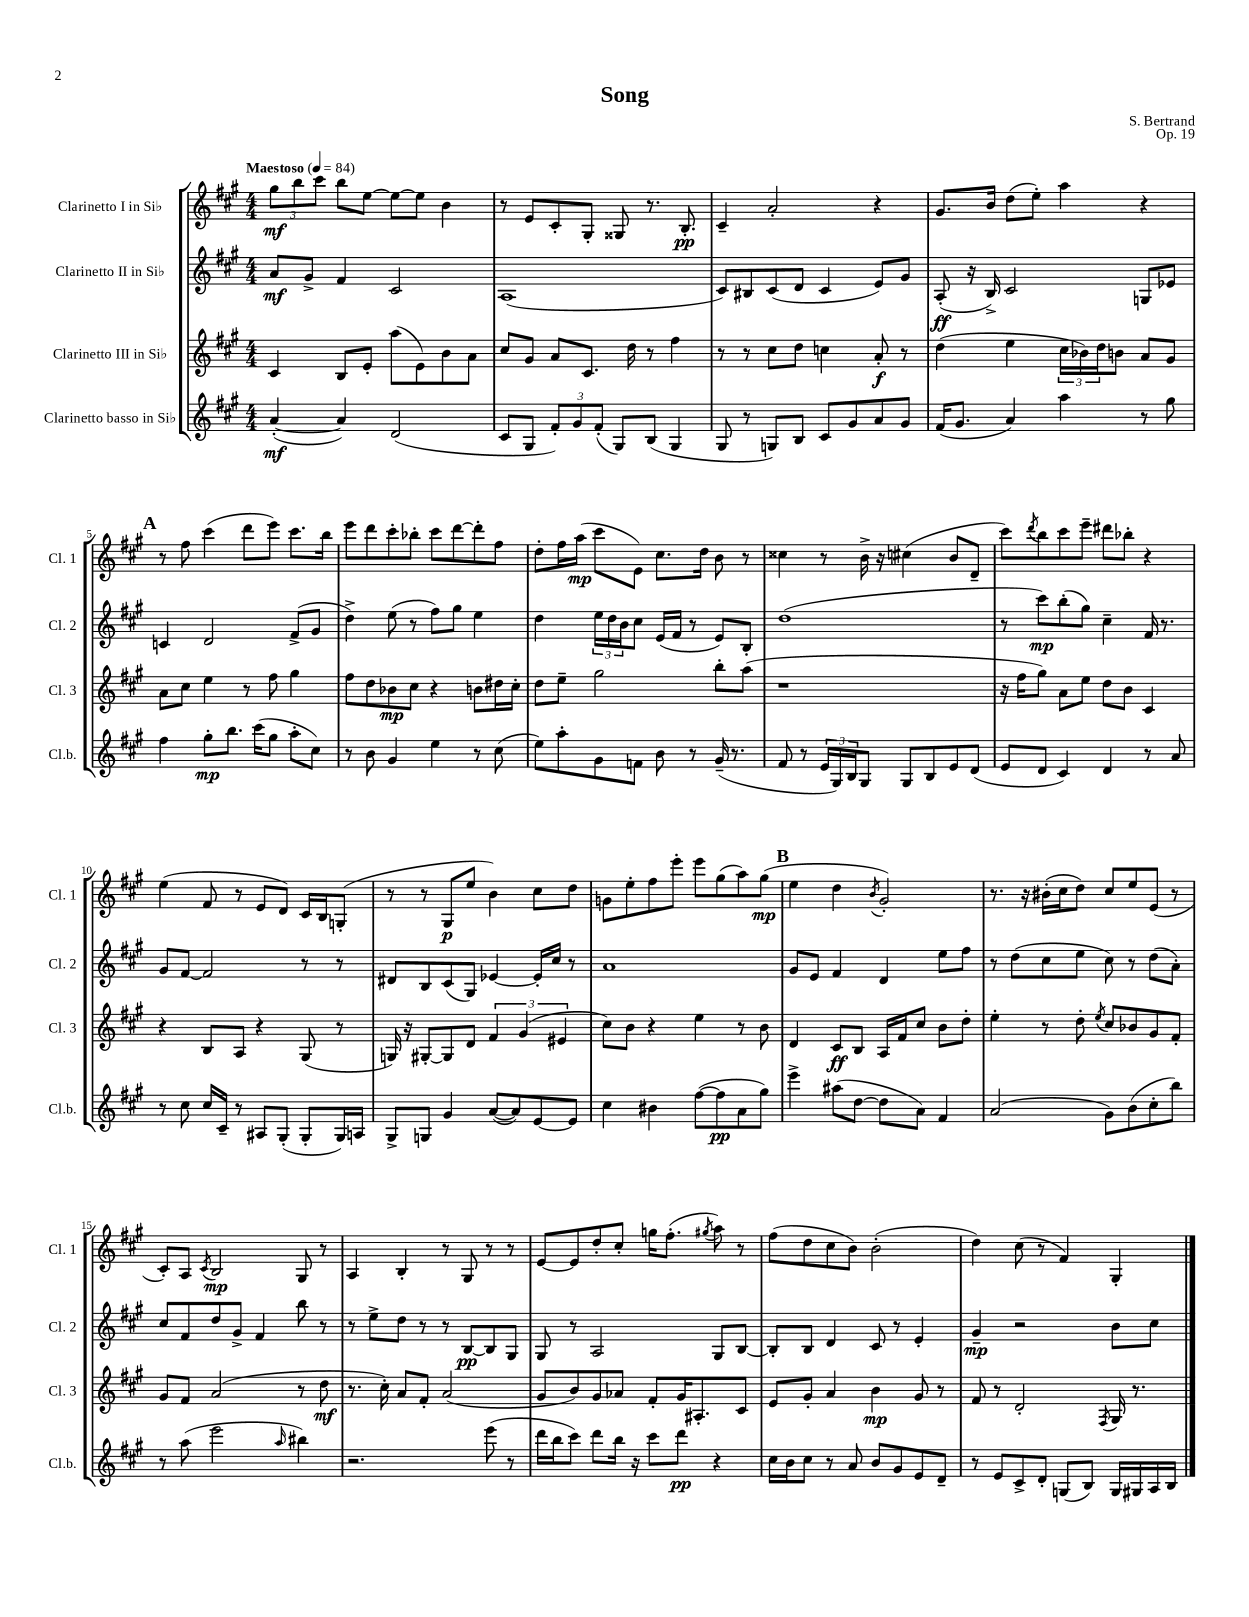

**kern	**kern	**kern	**kern
*staff4	*staff3	*staff2	*staff1
*clefG2	*clefG2	*clefG2	*clefG2
*k[f#c#g#]	*k[f#c#g#]	*k[f#c#g#]	*k[f#c#g#]
*M4/4	*M4/4	*M4/4	*M4/4
*MM84	*MM84	*MM84	*MM84
([4a'	4c#	8a	12gg#
.	.	.	12bb
.	.	8g#^	.
.	.	.	12ccc#
4a])	8B	4f#	8bb
.	8e'	.	[8ee
(2d	(8aa	2c#	8ee_
.	8e)	.	8ee]
.	8b	.	4b
.	8a	.	.
=	=	=	=
8c#	8cc#	(1A	8r
8G#	8g#	.	8e
12f#')	8a	.	8c#'
12g#	.	.	.
.	8.c#	.	8G#'
(12f#'	.	.	.
8G#)	.	.	8G##
.	16dd	.	.
(8B	8r	.	8.r
4G#	4ff#	.	.
.	.	.	8.B'
=	=	=	=
8G#	8r	8c#)	4c#~
8r	8r	8B#	.
8G)	8cc#	(8c#	2a'
8B	8dd	8d	.
8c#	4cc	4c#	.
8g#	.	.	.
8a	8a'	8e)	4r
8g#	8r	8g#	.
=	=	=	=
(16f#	(4dd	(8A'	8.g#
8.g#	.	.	.
.	.	16r	.
.	.	16B^)	16b
4a)	4ee	2c#	(8dd
.	.	.	8ee')
4aa	24cc#	.	4aa
.	24b-)	.	.
.	24dd	.	.
.	8b	.	.
8r	8a	8G	4r
8gg#	8g#	8e-	.
=	=	=	=
4ff#	8a	4c	8r
.	8cc#	.	8ff#
8gg#'	4ee	2d	(4ccc#
8.bb	.	.	.
.	8r	.	8ddd
(16ccc#	.	.	.
8gg#	8ff#	.	8eee)
8aa'	4gg#	(8f#^	8.ccc#
8cc#)	.	8g#	.
.	.	.	16bb
=	=	=	=
8r	8ff#	4dd^)	8eee
8b	8dd	.	8ddd
4g#	8b-	(8ee	8ccc#'
.	8cc#	8r	8bb-'
4ee	4r	8ff#)	8ccc#
.	.	8gg#	[8ddd
8r	8b	4ee	8ddd']
(8cc#	16dd#	.	8ff#
.	16cc#'	.	.
=	=	=	=
8ee)	8dd	4dd	8dd'
8aa'	8ee~	.	16ff#
.	.	.	(16aa
8g#	2gg#	24ee	8ccc#
.	.	24dd	.
.	.	24b	.
8f	.	8cc#	8e)
8b	.	(16e	8.cc#
.	.	16f#	.
8r	.	8r	.
.	.	.	16dd
(16g#~	8bb'	8e)	8b
8.r	.	.	.
.	(8aa	8B'	8r
=	=	=	=
8f#	1r	(1dd	4cc##
8r	.	.	.
24e	.	.	8r
24G#)	.	.	.
24B	.	.	.
8G#	.	.	16b^
.	.	.	16r
8G#	.	.	(4cc#
8B	.	.	.
8e	.	.	8b
(8d	.	.	8d~
=	=	=	=
8e	16r	8r	8ccc#)
.	16ff#	.	.
.	.	.	8qddd
8d	8gg#)	8ccc#)	8bb
4c#)	8a	(8bb'	8ccc#
.	8ee	8gg#)	8eee~
4d	8dd	4cc#~	8ddd#
.	8b	.	8bb-'
8r	4c#	16f#	4r
.	.	8.r	.
8a	.	.	.
=	=	=	=
8r	4r	8g#	(4ee
8cc#	.	[8f#	.
16cc#	8B	2f#]	8f#
16c#~	.	.	.
8r	8A	.	8r
8A#	4r	.	8e
(8G#'	.	.	8d)
8G#'	(8G#	8r	16c#
.	.	.	16B
16G#)	8r	8r	(8G'
16A	.	.	.
=	=	=	=
8G#^	16G)	8d#	8r
.	16r	.	.
8G	[8G#'	8B	8r
4g#	8G#]	(8c#	8G#
.	8d	8G#)	8ee
([8a	6f#	[4e-	4b)
8a])	.	.	.
.	(6g#	.	.
[8e	.	16e-']	8cc#
.	.	16cc#	.
.	6e#	.	.
8e]	.	8r	8dd
=	=	=	=
4cc#	8cc#)	1a	8g
.	8b	.	8ee'
4b#	4r	.	8ff#
.	.	.	8eee'
([8ff#	4ee	.	8eee
8ff#]	.	.	(8gg#
8a	8r	.	8aa)
8gg#)	8b	.	(8gg#
=	=	=	=
4eee^	4d	8g#	4ee
.	.	8e	.
(8aa#	8c#	4f#	4dd
[8dd	8B	.	.
.	.	.	8qb
8dd]	16A	4d	2g#')
.	16f#	.	.
8a)	8cc#	.	.
4f#	8b	8ee	.
.	8dd'	8ff#	.
=	=	=	=
(2a	4ee'	8r	8.r
.	.	(8dd	.
.	.	.	16r
.	8r	8cc#	(16b#'
.	.	.	16cc#
.	8dd'	8ee	8dd)
.	8qee	.	.
8g#)	8cc#	8cc#)	8cc#
(8b	8b-	8r	8ee
8cc#'	8g#	(8dd	(8e
8bb)	8f#'	8a')	8r
=	=	=	=
8r	8g#	8cc#	8c#')
(8aa	8f#	8f#	8A
.	.	.	8qc#
2eee	(2a	8dd	2B
.	.	8g#^	.
.	.	4f#	.
16qqaa	.	.	.
4bb#)	8r	8bb	8G#
.	8dd	8r	8r
=	=	=	=
2.r	8.r	8r	4A
.	.	8ee^	.
.	16cc#')	.	.
.	8a	8dd	4B'
.	8f#'	8r	.
.	(2a	8r	8r
.	.	[8B	8G#
(8eee	.	8B]	8r
8r	.	8G#	8r
=	=	=	=
16ddd	8g#	8G#	[8e
16bb	.	.	.
8ccc#)	8b)	8r	8e]
8ddd	8g#	2A	8dd'
16bb	8a-	.	8cc#'
16r	.	.	.
8ccc#	8f#'	.	16gg
.	.	.	(8.ff#'
8ddd	16g#	.	.
.	8.A#'	.	.
.	.	.	8qgg#
4r	.	8G#	8aa)
.	8c#	[8B	8r
=	=	=	=
16cc#	8e	8B']	(8ff#
16b	.	.	.
8cc#	8g#'	8B	8dd
8r	4a	4d	8cc#
8a	.	.	8b)
8b	4b	8c#	(2b'
8g#	.	8r	.
8e	8g#	4e'	.
8d~	8r	.	.
=	=	=	=
8r	8f#	4g#~	4dd)
8e	8r	.	.
8c#^	2d'	2r	(8cc#
8d'	.	.	8r
(8G	.	.	4f#)
8B)	.	.	.
.	8qF#	.	.
16G	16G#	8b	4G#'
16G#	8.r	.	.
16A	.	8cc#	.
16B	.	.	.
==	==	==	==
*-	*-	*-	*-
